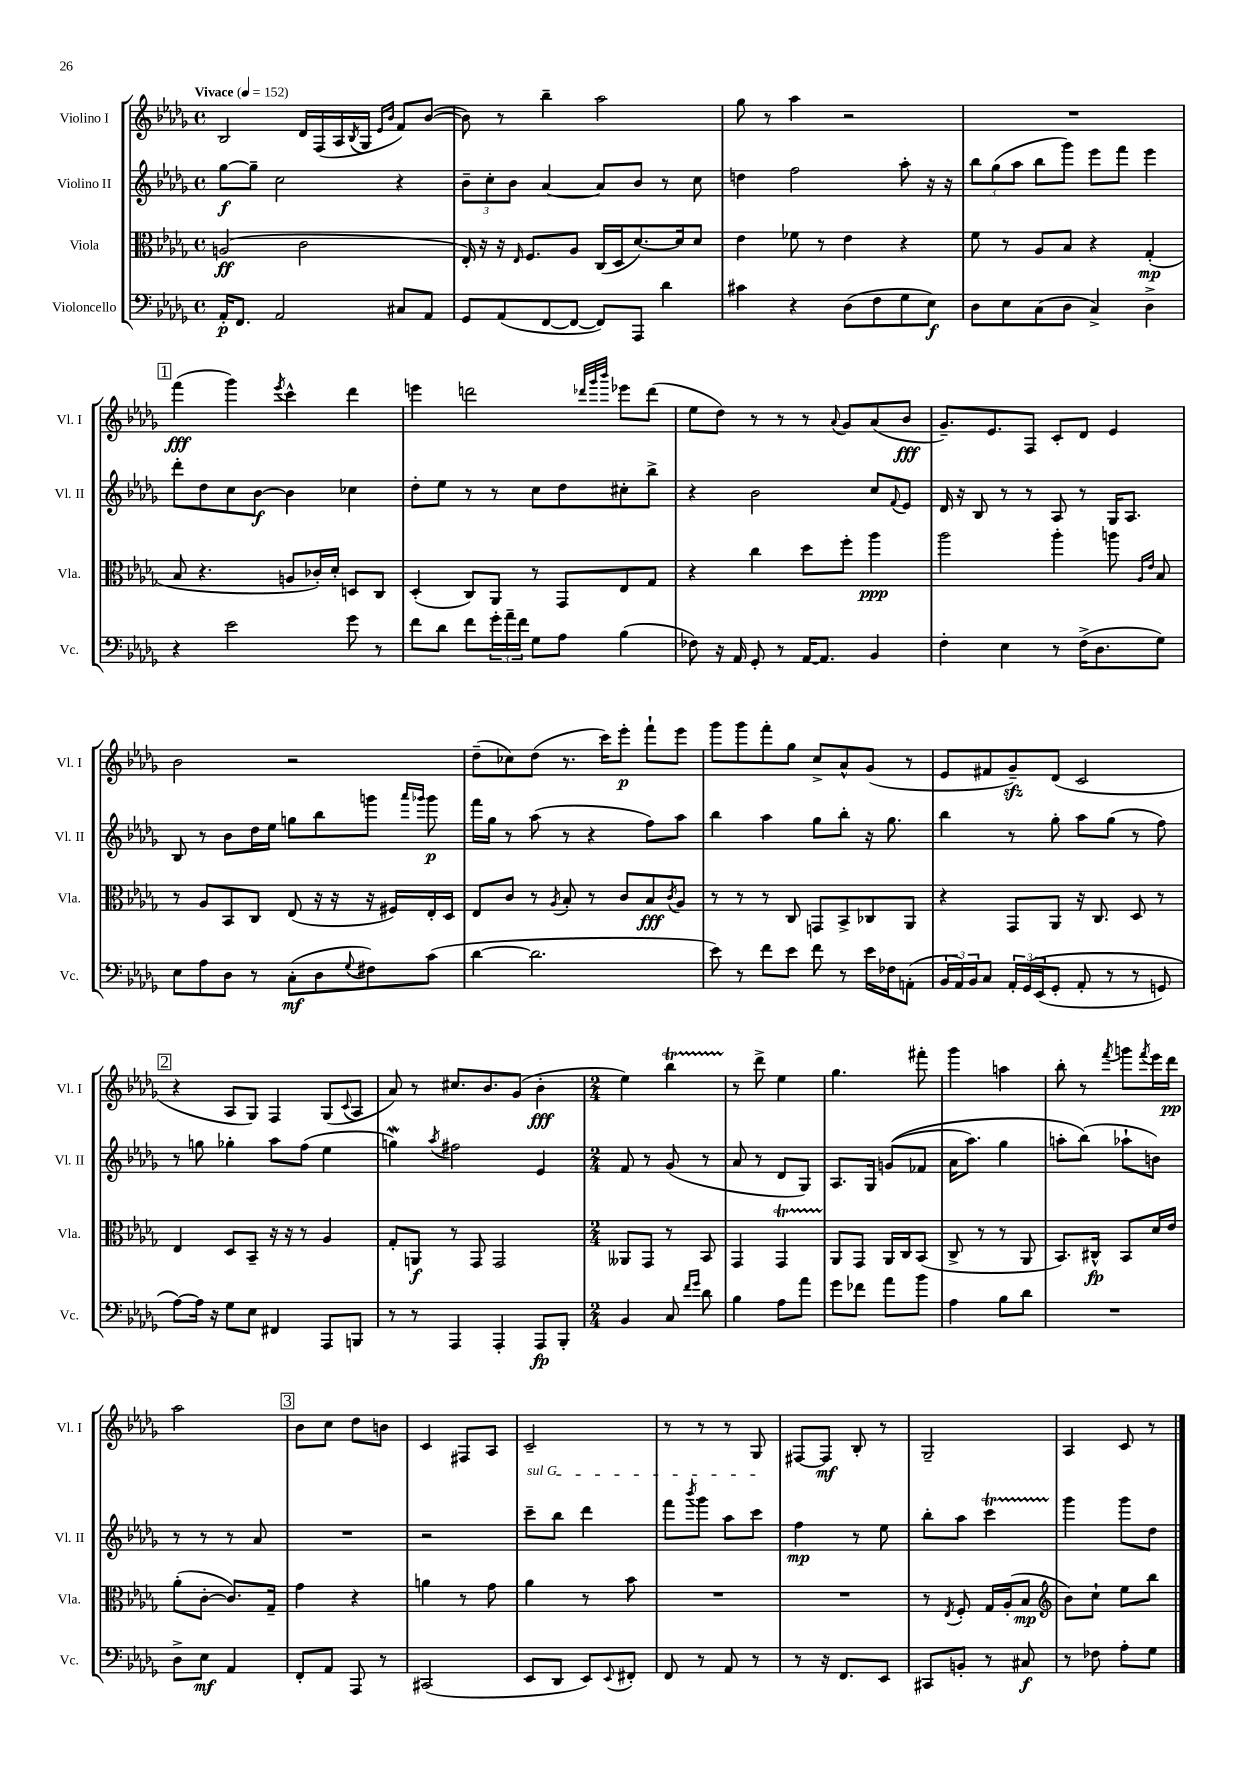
<<
\new StaffGroup <<
\new Staff = "s0" \with { instrumentName = "Violino I" shortInstrumentName = "Vl. I" } {
    \clef treble \key des \major \defaultTimeSignature \time 4/4 \tempo "Vivace" 4 = 152
    bes2 des'16 f16( aes16 \acciaccatura { bes8 } ges16 \grace { ees'16 bes'16 } f'8) bes'8~( |
    bes'8) r8 bes''4-- aes''2 |
    ges''8 r8 aes''4 r2 |
    R1 |
    \mark \markup { \box "1" } f'''4\fff( ges'''4) \acciaccatura { ees'''8 } c'''4-^ des'''4 |
    e'''4 d'''2 \grace { des'''32 ges'''32 bes'''32 } ees'''8 des'''8( |
    ees''8 des''8) r8 r8 r8 \appoggiatura { aes'8 } ges'8 aes'8( bes'8\fff |
    ges'8.--) ees'8. f8 c'8-. des'8 ees'4 |
    bes'2 r2 |
    des''8--( ces''8) des''8( r8. c'''16) ees'''8-.\p f'''8-! ees'''8 |
    ges'''8 ges'''8 f'''8-. ges''8 c''8-> aes'8-^ ges'8( r8 |
    ees'8 fis'8 ges'8--\sfz) des'8( c'2 |
    \mark \markup { \box "2" } r4 aes8 ges8) f4 ges8( \appoggiatura { c'8 } aes8 |
    aes'8) r8 cis''8. bes'8. ges'8( bes'4-.\fff |
    \numericTimeSignature \time 2/4 ees''4) bes''4\startTrillSpan |
    r8\stopTrillSpan des'''8-> ees''4 |
    ges''4. fis'''8-. |
    ges'''4 a''4 |
    bes''8-. r8 \acciaccatura { f'''8 } g'''8 \acciaccatura { f'''8 } ees'''16 des'''16\pp |
    aes''2 |
    \mark \markup { \box "3" } bes'8 c''8 des''8 b'8 |
    c'4 fis8 aes8 |
    c'2-- |
    r8 r8 r8 ges8 |
    fis8~ fis8\mf bes8-. r8 |
    ges2-- |
    aes4 c'8 r8 \bar "|." |
}
\new Staff = "s1" \with { instrumentName = "Violino II" shortInstrumentName = "Vl. II" } {
    \clef treble \key des \major \defaultTimeSignature \time 4/4
    ges''8~\f ges''8-- c''2 r4 |
    \tuplet 3/2 { bes'8-- c''8-. bes'8 } aes'4~ aes'8 bes'8 r8 c''8 |
    d''4 f''2 aes''8-. r16 r16 |
    \tuplet 3/2 { bes''8 ges''8( aes''8 } bes''8 ges'''8) ees'''8 f'''8 ees'''4 |
    \mark \markup { \box "1" } des'''8-. des''8 c''8 bes'8~\f bes'4 ces''4 |
    des''8-. ees''8 r8 r8 c''8 des''8 cis''8-. bes''8-> |
    r4 bes'2 c''8 \appoggiatura { f'8 } ees'8 |
    des'16 r16 bes8 r8 r8 aes8 r8 ges16 aes8. |
    bes8 r8 bes'8 des''16 ees''16 g''8 bes''8 g'''8 \grace { aes'''16 ges'''16 } ges'''8\p |
    f'''16 ges''16 r8 aes''8( r8 r4 f''8) aes''8 |
    bes''4 aes''4 ges''8 bes''8-. r16 ges''8. |
    bes''4 r8 ges''8-. aes''8 ges''8( r8 f''8) |
    \mark \markup { \box "2" } r8 g''8 ges''4-. aes''8 f''8( ees''4 |
    g''4\mordent) \acciaccatura { aes''8 } fis''2 ees'4 |
    \numericTimeSignature \time 2/4 f'8 r8 ges'8( r8 |
    aes'8 r8 des'8 ges8) |
    aes8. ges16 g'8(\( fes'8 |
    aes'16 aes''8.) ges''4 |
    a''8-. bes''8(\) aes''8-! b'8) |
    r8 r8 r8 aes'8 |
    \mark \markup { \box "3" } R2 |
    r2 |
    \once \override TextSpanner.bound-details.left.text = \markup { \italic "sul G" } c'''8--\startTextSpan bes''8 des'''4 |
    f'''8 \acciaccatura { bes'''8 } ges'''8 aes''8 c'''8\stopTextSpan |
    f''4\mp r8 ees''8 |
    bes''8-. aes''8 c'''4\startTrillSpan |
    ges'''4\stopTrillSpan ges'''8 des''8 \bar "|." |
}
\new Staff = "s2" \with { instrumentName = "Viola" shortInstrumentName = "Vla." } {
    \clef alto \key des \major \defaultTimeSignature \time 4/4
    a2\ff( c'2 |
    ees16-.) r16 r16 \grace { ees16 } f8. aes8 c16( des16 des'8.~) des'16 des'8 |
    ees'4 fes'8 r8 ees'4 r4 |
    f'8 r8 aes8 bes8 r4 ges4-.\mp( |
    \mark \markup { \box "1" } bes8 r4. a8 ces'16-.) des'16-. d8 c8 |
    des4-.( c8) aes,8 r8 ges,8 ees8 ges8 |
    r4 c''4 des''8 f''8-. aes''4\ppp |
    aes''2 aes''4-. a''8 \grace { aes16 ees'16 } bes8 |
    r8 aes8 bes,8 c8 ees8( r16 r16 r16 fis16) ees16-. des16 |
    ees8 c'8 r8 \acciaccatura { aes8 } bes8-. r8 c'8 bes8\fff \acciaccatura { c'8 } aes8 |
    r8 r8 r8 c8 g,8 bes,8-> ces8 aes,8 |
    r4 ges,8 aes,8 r16 c8. des8 r8 |
    \mark \markup { \box "2" } ees4 des8 bes,8-- r16 r16 r8 aes4 |
    ges8-. a,8\f r8 ges,8 ges,2 |
    \numericTimeSignature \time 2/4 aeses,8 ges,8 r8 bes,8 |
    ges,4 ges,4\startTrillSpan |
    aes,8\stopTrillSpan ges,8 aes,16 c16 bes,8( |
    c8-> r8 r8 aes,8 |
    bes,8.) cis16-^\fp bes,8 des'16 ees'16 |
    aes'8-.( c'8~-. c'8.) ges16-- |
    \mark \markup { \box "3" } ges'4 r4 |
    a'4 r8 ges'8 |
    aes'4 r8 bes'8 |
    R2 |
    R2 |
    r8 \acciaccatura { ees8 } f8-. ges16 aes16-.( bes8\mp |
    \clef treble bes'8) c''8-! ees''8 bes''8 \bar "|." |
}
\new Staff = "s3" \with { instrumentName = "Violoncello" shortInstrumentName = "Vc." } {
    \clef bass \key des \major \defaultTimeSignature \time 4/4
    aes,16-.\p f,8. aes,2 cis8 aes,8 |
    ges,8 aes,8( f,8~ f,8~ f,8) aes,,8 des'4 |
    cis'4 r4 des8( f8 ges8 ees8\f) |
    des8 ees8 c8( des8 c4->) des4-> |
    \mark \markup { \box "1" } r4 ees'2 ges'8 r8 |
    f'8 des'8 f'8 \tuplet 3/2 { ges'16-. aes'16-- f'16 } ges8 aes8 bes4( |
    fes8) r16 aes,16 ges,8-. r8 aes,16~ aes,8. bes,4 |
    f4-. ees4 r8 f16->( des8. ges8) |
    ees8 aes8 des8 r8 c8-.\mf( des8 \appoggiatura { ges8 } fis8) c'8( |
    des'4~ des'2. |
    ees'8) r8 f'8 ees'8 f'8 r8 ees'16 fes16 a,8-.( |
    \tuplet 3/2 { bes,16 aes,16) bes,16 } c8 \tuplet 3/2 { aes,16-. ges,16\( ees,16( } ges,8-. aes,8-. r8 r8 g,8) |
    \mark \markup { \box "2" } aes8~\) aes16 r16 ges8 ees8 fis,4 aes,,8 b,,8 |
    r8 r8 aes,,4 aes,,4-. aes,,8\fp bes,,8-. |
    \numericTimeSignature \time 2/4 bes,4 c8 \grace { f'16 ges'16 } des'8 |
    bes4 aes8 aes'8 |
    ges'8 fes'8 aes'8 bes'8 |
    aes4 bes8 des'8 |
    R2 |
    des8-> ees8\mf aes,4 |
    \mark \markup { \box "3" } f,8-. aes,8 aes,,8 r8 |
    cis,2( |
    ees,8 des,8 ees,8) \appoggiatura { ees,8 } fis,8-. |
    f,8 r8 aes,8 r8 |
    r8 r16 f,8. ees,8 |
    cis,8 b,8-. r8 cis8\f |
    r8 fes8 aes8-. ges8 \bar "|." |
}
>>
>>
\layout { \context { \Score \remove "Bar_number_engraver" } }
